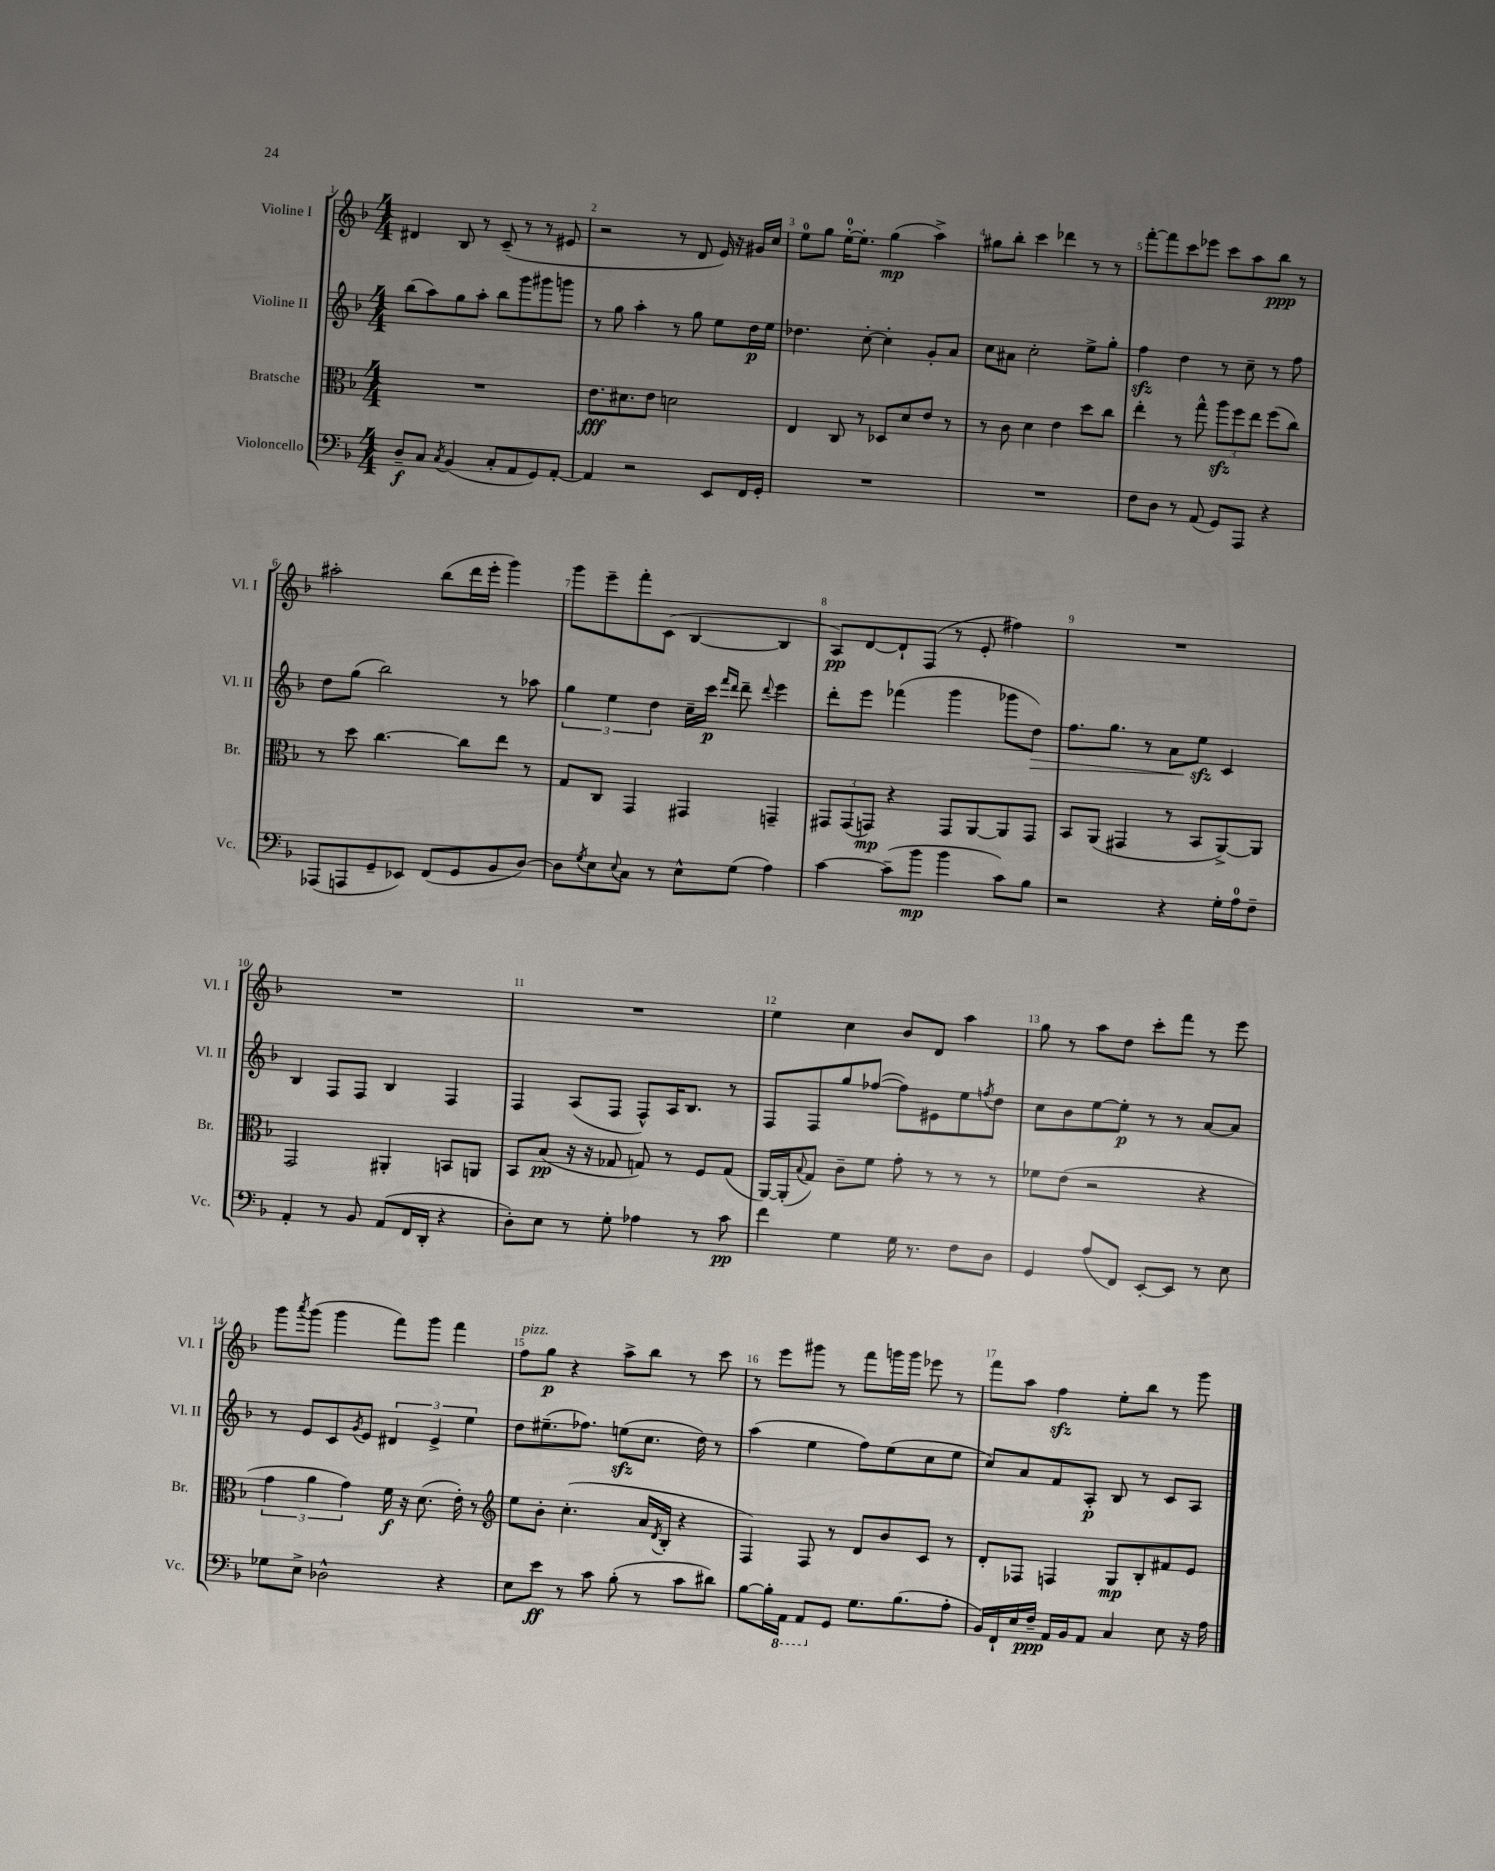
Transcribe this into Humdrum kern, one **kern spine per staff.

**kern	**kern	**kern	**kern
*staff4	*staff3	*staff2	*staff1
*clefF4	*clefC3	*clefG2	*clefG2
*k[b-]	*k[b-]	*k[b-]	*k[b-]
*M4/4	*M4/4	*M4/4	*M4/4
8D~	1r	(8bb-	4d#
8C	.	8aa)	.
8qC	.	.	.
(4BB-	.	8gg	8B-
.	.	8aa'	8r
8C'	.	8bb-	(8c~
8AA	.	8ggg	8r
8GG)	.	8ggg#	8r
[8AA'	.	8ggg	8e#
=	=	=	=
4AA]	8.e	8r	2r
.	.	8gg	.
.	8.d#	.	.
2r	.	4aa'	.
.	8e	.	.
.	2d	8r	8r
.	.	8gg	8d
8EE	.	8ee	16e)
.	.	.	16r
16FF	.	16dd	16g#
16GG'	.	16ee	16cc
=	=	=	=
1r	4E	4.dd-	8ee
.	.	.	8gg
.	8C	.	[16ee'
.	.	.	8.ee']
.	8r	[8cc'	.
.	8D-	4cc']	(4gg
.	8d	.	.
.	8e	8g'	4aa^)
.	8r	8a	.
=	=	=	=
1r	8r	8cc	8gg#
.	8c	8a#	8bb-'
.	4d	2cc'	4ccc
.	4e	.	4ddd-
.	8dd	8ee^	8r
.	8cc	8gg'	8r
=	=	=	=
8F	4ee'	4ff	[8fff'
8D	.	.	8fff]
8r	8r	4dd	8ccc
(8AA	8gg^^	.	8eee-
8GG)	12aa	8r	8ccc
.	12ff	.	.
8AAA	.	8cc~	8aa
.	12ee	.	.
4r	(8ff	8r	8bb-
.	8cc)	8ff	8r
=	=	=	=
(8AAA-	8r	8dd	2aa#'
8AAA	8dd	(8gg	.
8GG~	[4.cc	2bb-)	.
8EE-)	.	.	.
(8FF	.	.	(8bb-
8GG	8cc]	.	16ddd
.	.	.	16eee'
8BB-	8ee	8r	4ggg)
[8D)	8r	8aa-	.
=	=	=	=
8D]	8G	6gg	8ggg
8qG	.	.	.
8E	8C	.	8eee~
.	.	6ee	.
8qqE	.	.	.
8C	4GG	.	8fff'
.	.	6dd	.
8r	.	.	(8c
8E^^	4GG#	16cc~	[4B-
.	.	16ccc	.
.	.	16qqfff	.
.	.	16qqddd	.
(8G	.	8ddd~	.
.	.	8qqddd	.
4A)	4GG~	4eee	4B-]
=	=	=	=
[4c	12GG#	8ddd'	8A)
.	(12GG#	.	.
.	.	8eee	[8d
.	12GG)	.	.
(8c~]	4r	(4fff-	8d`]
8b-	.	.	(8F
4b-	8GG	4ggg	8r
.	[8AA	.	8e'
8c)	8AA]	8ggg-	4ff#)
8B-	8GG	8dd)	.
=	=	=	=
2r	8BB-	8.ff	1r
.	(8AA	.	.
.	.	8.gg	.
.	4GG#	.	.
.	.	8r	.
4r	8r	8a	.
.	8BB-	8ee	.
16G'	[8AA^)	4c	.
16A	.	.	.
8F~	8AA]	.	.
=	=	=	=
4AA'	2GG	4B-	1r
8r	.	8F	.
8BB-	.	8F	.
(8AA	4AA#'	4B-	.
16FF	.	.	.
16DD'	.	.	.
4r	8BB	4F	.
.	8AA	.	.
=	=	=	=
8D')	8BB-	4F	1r
8E	(8B-	.	.
8r	16r	(8A	.
.	16r	.	.
8G'	8G-	8F	.
4A-	8G)	8F^^)	.
.	8r	16A	.
.	.	8.B-	.
8r	8F	.	.
8c	(8G	8r	.
=	=	=	=
4f	[16AA)	8F	4ee
.	(16AA']	.	.
.	8qqB-	.	.
.	8G)	8F	.
4G	8c~	8gg	4cc
.	8f	([8ff-	.
16G	8g'	8ff-])	8b-
8.r	.	.	.
.	8r	8e#	8d
8F	8r	8ee	4aa
.	.	8qff	.
8D	8r	8dd	.
=	=	=	=
4GG	8f-	8cc	8gg
.	(8e	8b-	8r
(8A	2r	[8ee	8aa
8FF)	.	8ee']	8dd
[8EE'	.	8r	8ccc'
8EE]	.	8r	8fff
8r	4r	[8a	8r
8E	.	8a]	8eee
=	=	=	=
8G-	6g	8r	8ggg
.	.	.	8qaaa
8E^	.	8e	(8ggg
.	6a	.	.
2D-^^	.	8c	4ggg
.	6g)	.	.
.	.	8qg	.
.	.	8e	.
.	16f	6d#	8fff)
.	16r	.	.
.	(8.d	.	8ggg
.	.	6e^	.
4r	.	.	4fff
.	16e')	.	.
.	.	6ee	.
.	8r	.	.
=	=	=	=
*	*clefG2	*	*
8E	8ee	8dd	8ff
8e	8b-'	(8.ee#~	8gg
8r	(4.cc'	.	4r
.	.	8.ff-)	.
8c	.	.	.
(8B-'	.	(8ee	8aa^
8r	16a	8.cc	8bb-
.	8qd	.	.
.	16B-'	.	.
8c	4r	.	8r
.	.	16dd)	.
8d#)	.	8r	8ccc
=	=	=	=
[8B-	4F)	(4aa	8r
16B-']	.	.	8eee
16AAA	.	.	.
8AAA	8F	4ee	8ggg#
8GG	8r	.	8r
8.G	8d	8ff)	8fff
.	8b-	(8ee	16ggg
(8.B-	.	.	16ggg
.	8c	8cc	8eee-
8A'	8r	8ee	8r
=	=	=	=
16BB-)	8d'	8cc)	8fff
16FF`	.	.	.
16E	8F-	8a	8aa
16F~	.	.	.
16AA	4F	8f	4ff
16BB-	.	.	.
8AA	.	8A'	.
4C	8G	8B-	8ee'
.	8B-'	8r	8bb-
8E	8f#	8c	8r
16r	8e	8A	8ggg
16A	.	.	.
==	==	==	==
*-	*-	*-	*-
